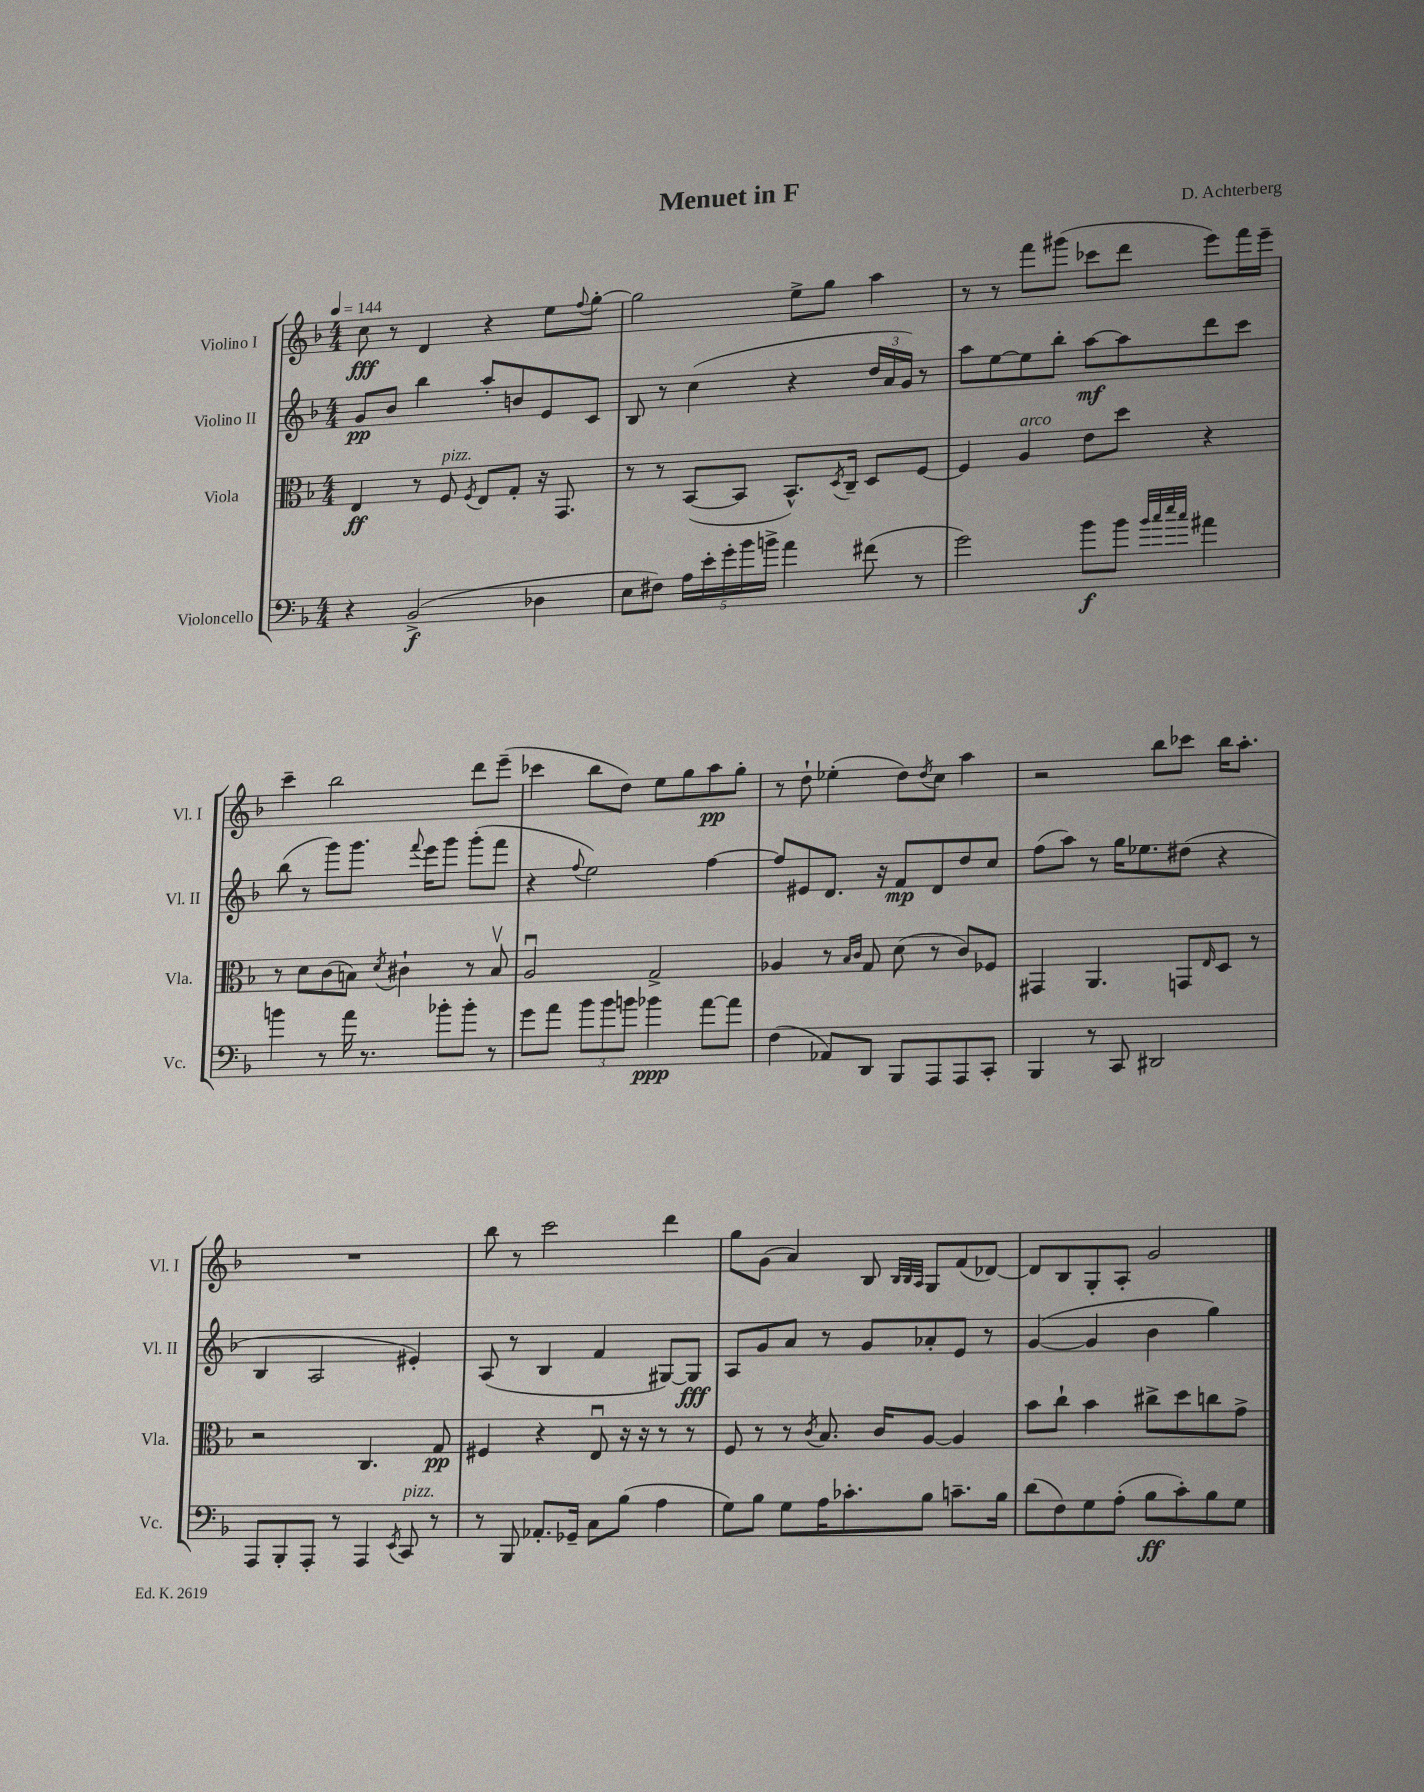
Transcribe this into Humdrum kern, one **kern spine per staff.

**kern	**kern	**kern	**kern
*staff4	*staff3	*staff2	*staff1
*clefF4	*clefC3	*clefG2	*clefG2
*k[b-]	*k[b-]	*k[b-]	*k[b-]
*M4/4	*M4/4	*M4/4	*M4/4
*MM144	*MM144	*MM144	*MM144
4r	4E	8g	8cc
.	.	8b-	8r
(2BB-^	8r	4bb-	4d
.	8F	.	.
.	8qF	.	.
.	8E	8aa'	4r
.	8G'	8b	.
4D-	16r	8e	8ee
.	8.GG	.	.
.	.	.	8qqff
.	.	8c	[8gg'
=	=	=	=
8E	8r	8B-	2gg]
8F#)	8r	8r	.
20A	([8BB-	(4cc	.
20e'	.	.	.
20g'	.	.	.
.	8BB-]	.	.
20b-	.	.	.
20b^	.	.	.
4a	8.BB-^^)	4r	8ee^
.	.	.	8gg
.	8qD	.	.
.	16C~	.	.
(8f#	8D	24dd	4aa
.	.	24a	.
.	.	24g)	.
8r	[8F	8r	.
=	=	=	=
2g)	4F]	8aa	8r
.	.	[8ee	8r
.	4A	8ee]	8fff
.	.	8bb-'	(8ggg#
8b-	8e	[8aa	8ccc-
8b-	8dd	8aa]	8ddd
32qqb-	.	.	.
32qqcc	.	.	.
32qqee	.	.	.
32qqcc	.	.	.
4a#	4r	8ddd	8eee)
.	.	8ccc	16fff
.	.	.	16eee~
=	=	=	=
4b	8r	(8bb-	4ccc~
.	8d	8r	.
8r	(8c	8ggg)	2bb-
16a	8B)	8.ggg	.
8.r	.	.	.
.	8qd	.	.
.	4c#`	.	.
.	.	8qqfff	.
.	.	16eee	.
8b-'	.	8ggg	.
8b-'	8r	(8ggg'	8ddd
8r	8Bv	8fff	(8eee~
=	=	=	=
8g	2Au	4r	4ccc-
8a	.	.	.
.	.	8qqff	.
12b-	.	2ee)	8bb-
12b-	.	.	.
.	.	.	8dd)
12b	.	.	.
4b-	2G^	.	8ee
.	.	.	8gg
[8a	.	[4ff	8aa
8a]	.	.	8gg'
=	=	=	=
(4F	4A-	8ff]	8r
.	.	8e#	8dd`
8AA-)	8r	8.d	(4ee-'
.	16qqB-	.	.
.	16qqc	.	.
8DD	8G	.	.
.	.	16r	.
8BBB-	(8d	8f	8dd)
.	.	.	8qdd
8AAA	8r	8d	8cc
8AAA	8c)	8dd	4aa
8CC'	8F-	8cc	.
=	=	=	=
4BBB-	4GG#	(8ff	2r
.	.	8aa)	.
8r	4.AA	8r	.
8CC	.	16gg	.
.	.	8.ee-	.
2DD#	.	.	8bb-
.	8GG	(8dd#	8ccc-
.	16qqE	.	.
.	8D	4r	16bb-
.	.	.	8.aa'
.	8r	.	.
=	=	=	=
8AAA	2r	4B-	1r
8BBB-'	.	.	.
8AAA'	.	2A	.
8r	.	.	.
4AAA	4.C	.	.
8qEE	.	.	.
8CC	.	4e#')	.
8r	8G	.	.
=	=	=	=
8r	4F#	(8A	8bb-
8BBB-	.	8r	8r
8.AA-'	4r	4B-	2ccc
16GG-~	.	.	.
8C	8Eu	4f	.
(8B-	16r	.	.
.	16r	.	.
4A	8r	[8G#)	4ddd
.	8r	8G#]	.
=	=	=	=
8G)	8F	8A	8gg
8B-	8r	8g	(8g
8G	8r	8a	4a)
.	8qc	.	.
16A	8.B-	8r	.
8.c-'	.	.	.
.	.	8g	8B-
.	16c	.	.
.	.	.	32qqB-
.	.	.	32qqB-
.	.	.	32qqA
8B-	[8A	8a-'	8G
8.c~	4A]	8e	(8f
.	.	8r	[8d-)
16B-	.	.	.
=	=	=	=
(8d	8b-	([4g	8d-]
8F)	8cc`	.	8B-
8G	4b-	4g]	8G'
(8A'	.	.	8A'
8B-	8cc#^	4b-	2g
8c')	8dd	.	.
8B-	8cc	4gg)	.
8G	8g^	.	.
==	==	==	==
*-	*-	*-	*-
